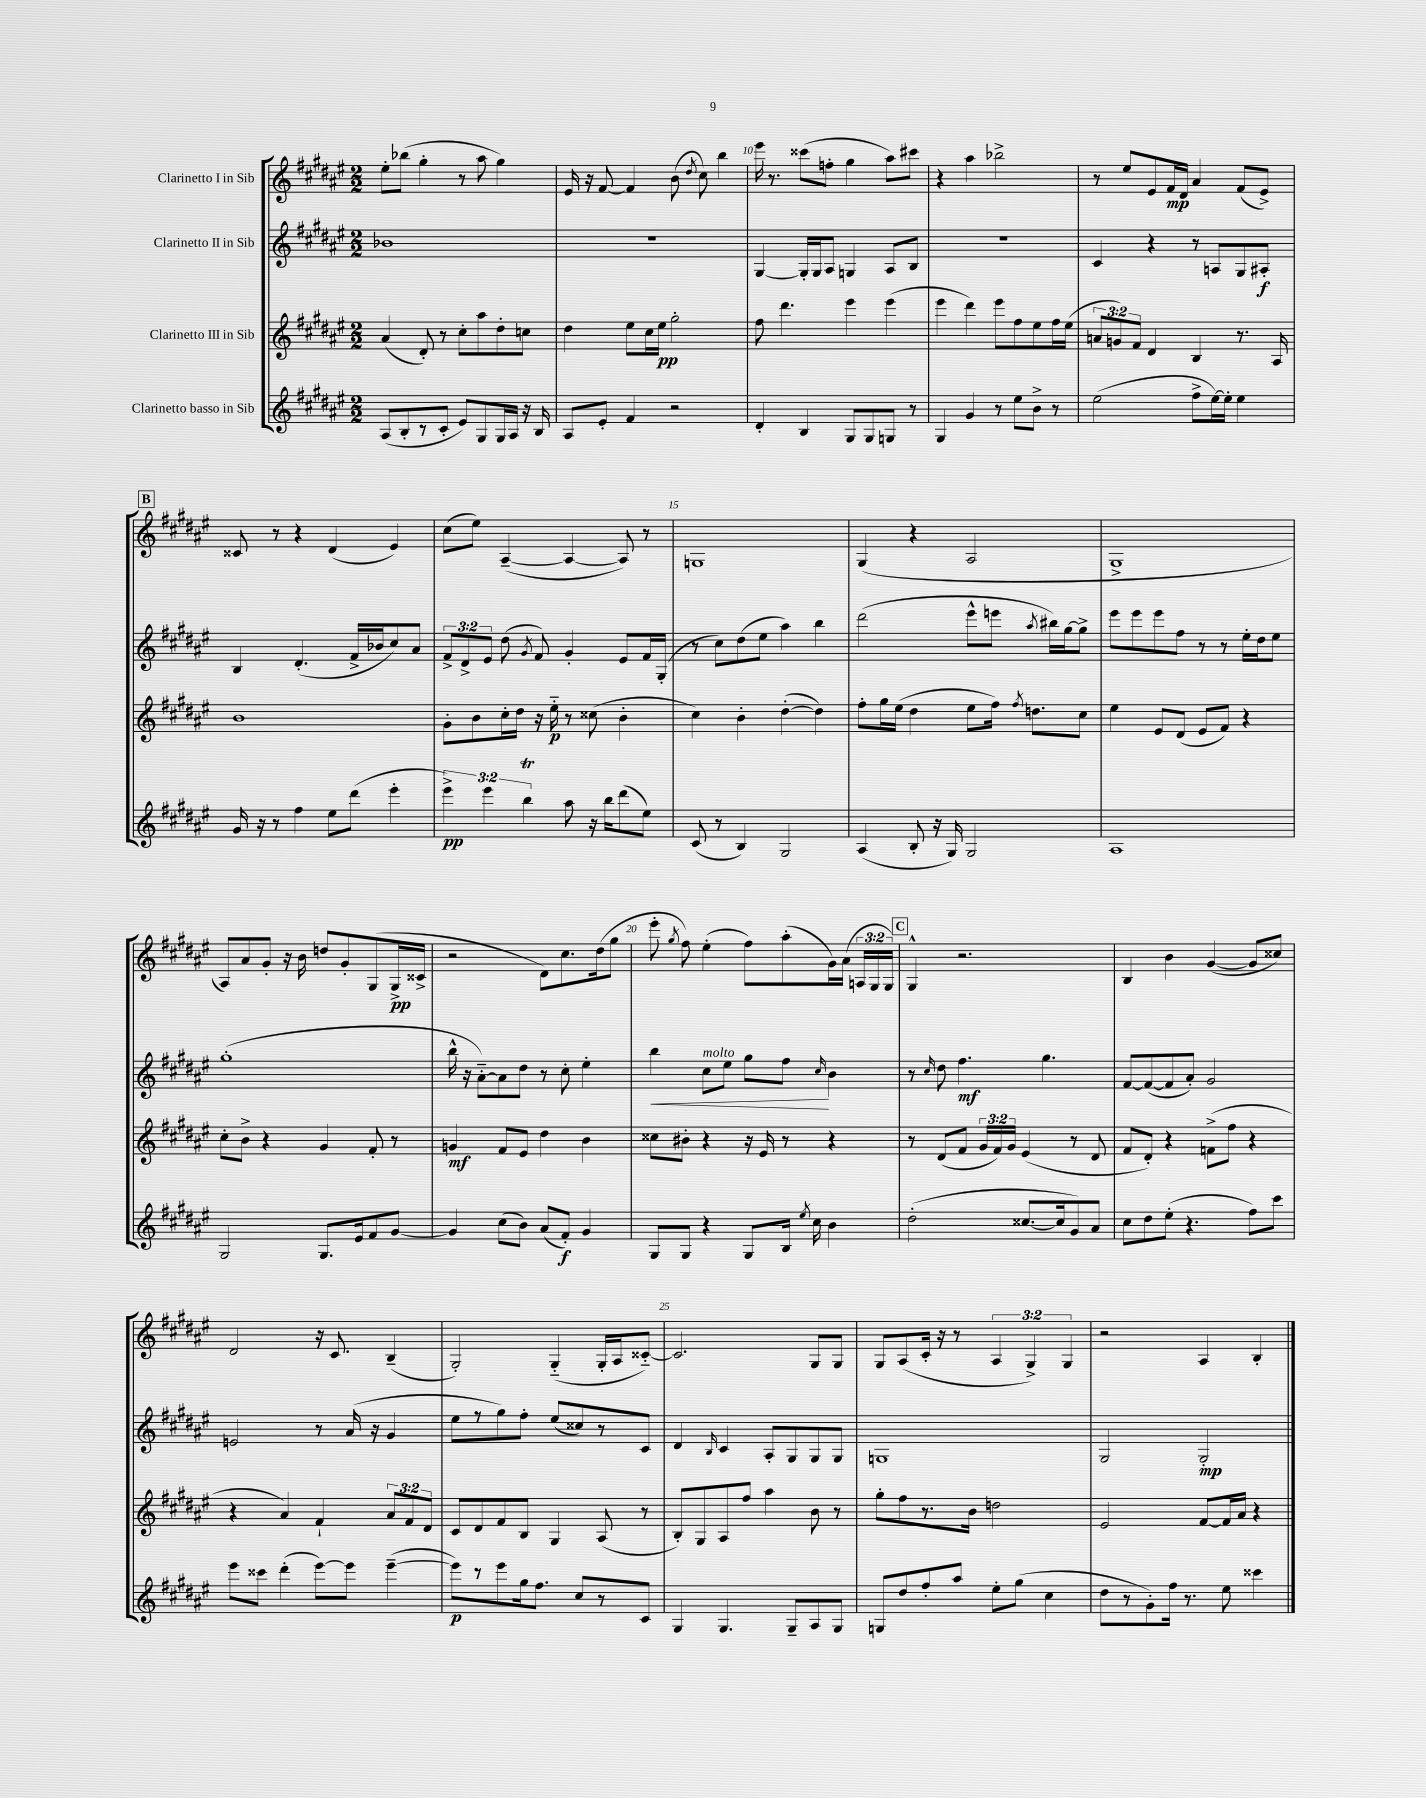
<<
\new StaffGroup <<
\new Staff = "s0" \with { instrumentName = "Clarinetto I in Sib" } {
    \clef treble \key fis \major \numericTimeSignature \time 2/2 \override Staff.TupletNumber.text = #tuplet-number::calc-fraction-text
    \autoBeamOff eis''8[-. bes''8]( gis''4-. r8 ais''8 gis''4) |
    eis'16 r16 fis'8~ fis'4 b'8( \acciaccatura { dis''8 } cis''8) b''4 |
    eis'''16 r8. cisis'''8[( f''8]-. gis''4 ais''8[) cis'''8] |
    r4 ais''4 bes''2-> |
    r8 eis''8[ eis'8 fis'16\mp dis'16] ais'4 fis'8[( eis'8]->) |
    \mark \markup { \box "B" } cisis'8 r8 r4 dis'4( eis'4) |
    cis''8[( eis''8]) ais4~--( ais4~ ais8) r8 |
    g1 |
    gis4( r4 ais2 |
    gis1-> |
    ais8[) ais'8 gis'8]-. r16 b'16 d''8[ gis'8-. gis8( gis16->\pp cisis'16]-> |
    r2 dis'8[) cis''8. dis''16( gis''8] |
    eis'''8-. \acciaccatura { gis''8 } fis''8) eis''4-.( fis''8[) ais''8-.( gis'16) ais'16]( \tuplet 3/2 { a16[ gis16 gis16]) } |
    \mark \markup { \box "C" } gis4-^ r2. |
    b4 b'4 gis'4~( gis'8[ cisis''8]) |
    dis'2 r16 cis'8. b4--( |
    gis2-.) gis4-_( gis16[-. ais16 cisis'8]~-_) |
    cisis'2. gis8[ gis8] |
    gis8[ ais8( cis'16]-. r16 r8 \tuplet 3/2 { ais4 gis4->) gis4 } |
    r2 ais4 b4-. \bar "|." |
}
\new Staff = "s1" \with { instrumentName = "Clarinetto II in Sib" } {
    \clef treble \key fis \major \numericTimeSignature \time 2/2 \override Staff.TupletNumber.text = #tuplet-number::calc-fraction-text
    \autoBeamOff bes'1 |
    R1 |
    gis4~ gis16[-. gis16 ais8] g4 ais8[ b8] |
    R1 |
    cis'4 r4 r8 a8[ gis8 ais8]-.\f |
    \mark \markup { \box "B" } b4 dis'4.-.( fis'16[-> bes'16 cis''8) ais'8] |
    \tuplet 3/2 { fis'8[-> dis'8-> eis'8] } dis''8( \acciaccatura { gis'8 } fis'8) gis'4-. eis'8[ fis'16 gis16]-.( |
    r8 cis''8[) dis''8( eis''8] ais''4) b''4 |
    dis'''2( eis'''8[-^ e'''8] \acciaccatura { ais''8 } bis''16[) gis''16~ gis''8]-> |
    eis'''8[ eis'''8 eis'''8 fis''8] r8 r8 eis''16[-. dis''16 eis''8] |
    gis''1-.( |
    b''16-^ r16 ais'8[~-_) ais'8 dis''8] r8 cis''8-. eis''4-. |
    b''4\< cis''8[^\markup { \italic "molto" } eis''8] gis''8[ fis''8]\! \grace { cis''16 } b'4 |
    \mark \markup { \box "C" } r8 \grace { cis''16 } dis''8 fis''4.\mf gis''4. |
    fis'8[~ fis'8~( fis'8 ais'8]-.) gis'2 |
    e'2 r8 ais'16( r16 gis'4 |
    eis''8[ r8 gis''8) fis''8]-. eis''8[( cisis''8) r8 cis'8] |
    dis'4 \grace { b16 } cis'4 ais8[-. gis8 gis8 gis8] |
    g1 |
    gis2 gis2-.\mp \bar "|." |
}
\new Staff = "s2" \with { instrumentName = "Clarinetto III in Sib" } {
    \clef treble \key fis \major \numericTimeSignature \time 2/2 \override Staff.TupletNumber.text = #tuplet-number::calc-fraction-text
    \autoBeamOff ais'4( dis'8-.) r8 cis''8[-. ais''8 dis''8-. c''8] |
    dis''4 eis''8[ cis''16 eis''16]\pp gis''2-. |
    fis''8 dis'''4. eis'''4 eis'''4( |
    eis'''4 dis'''4) eis'''8[ fis''8 eis''8 fis''16 eis''16]( |
    \tuplet 3/2 { a'8[ g'8) fis'8] } dis'4 b4 r8. ais16 |
    \mark \markup { \box "B" } b'1 |
    gis'8[-. b'8 cis''16-. dis''16] r16 eis''16-_\p r8 cisis''8( b'4-. |
    cis''4) b'4-. dis''4~-.( dis''4) |
    fis''8[-. gis''16 eis''16]( dis''4 eis''8[ fis''16]) \acciaccatura { fis''8 } d''8.[ cis''8] |
    eis''4 eis'8[ dis'8]( eis'8[ fis'8]) r4 |
    cis''8[-. b'8]-> r4 gis'4 fis'8-. r8 |
    g'4\mf fis'8[ eis'8] dis''4 b'4 |
    cisis''8[ bis'8]-. r4 r16 eis'16 r8 r4 |
    \mark \markup { \box "C" } r8 dis'8[( fis'8] \tuplet 3/2 { gis'16[ fis'16) gis'16] } eis'4( r8 dis'8 |
    fis'8[ dis'8]-.) r4 f'8[->( fis''8] r4 |
    r4 ais'4) fis'4-! \tuplet 3/2 { ais'8[ fis'8 dis'8] } |
    cis'8[ dis'8 fis'8 b8] gis4 ais8( r8 |
    b8[-.) gis8 ais8 fis''8] ais''4 b'8 r8 |
    gis''8[-. fis''8 r8. b'16] d''2 |
    eis'2 fis'8[~ fis'16 ais'16] r4 \bar "|." |
}
\new Staff = "s3" \with { instrumentName = "Clarinetto basso in Sib" } {
    \clef treble \key fis \major \numericTimeSignature \time 2/2 \override Staff.TupletNumber.text = #tuplet-number::calc-fraction-text
    \autoBeamOff ais8[( b8-. r8 cis'8]-. eis'8[) gis8 gis16 ais16] r16 b16 |
    ais8[ eis'8]-. fis'4 r2 |
    dis'4-. b4 gis8[ gis8 g8] r8 |
    gis4 gis'4 r8 eis''8[ b'8]-> r8 |
    eis''2( fis''8[-> eis''16~) eis''16]-. eis''4 |
    \mark \markup { \box "B" } gis'16 r16 r8 fis''4 eis''8[ dis'''8]( eis'''4-. |
    \tuplet 3/2 { eis'''4->\pp) eis'''4 b''4\trill } ais''8 r16 b''16[ dis'''8( eis''8]) |
    cis'8( r8 b4) gis2 |
    ais4( b8-. r16 gis16) gis2 |
    ais1 |
    gis2 gis8.[ eis'16 fis'8 gis'8]~ |
    gis'4 cis''8[( b'8]) ais'8[( fis'8]-.\f) gis'4 |
    gis8[ gis8] r4 gis8[ b16] \acciaccatura { eis''8 } cis''16 b'4 |
    \mark \markup { \box "C" } dis''2-.( cisis''8.[~ cisis''16 gis'8) ais'8] |
    cis''8[ dis''8 eis''8]-.( r4. fis''8[) cis'''8] |
    eis'''8[ cisis'''8] dis'''4-.( eis'''8[~) eis'''8] eis'''4~--( |
    eis'''8[\p) r8 eis'''8 gis''16 fis''8.] cis''8[ r8 cis'8] |
    gis4 gis4. gis8[-- ais8 gis8] |
    g8[ dis''8 fis''8-. ais''8] eis''8[-. gis''8]( cis''4 |
    dis''8[ r8 gis'8-.) fis''16] r8. eis''8 cisis'''4 \bar "|." |
}
>>
>>
\layout { \context { \Score currentBarNumber = #8 \override BarNumber.break-visibility = ##(#f #t #t) barNumberVisibility = #(every-nth-bar-number-visible 5) } }
